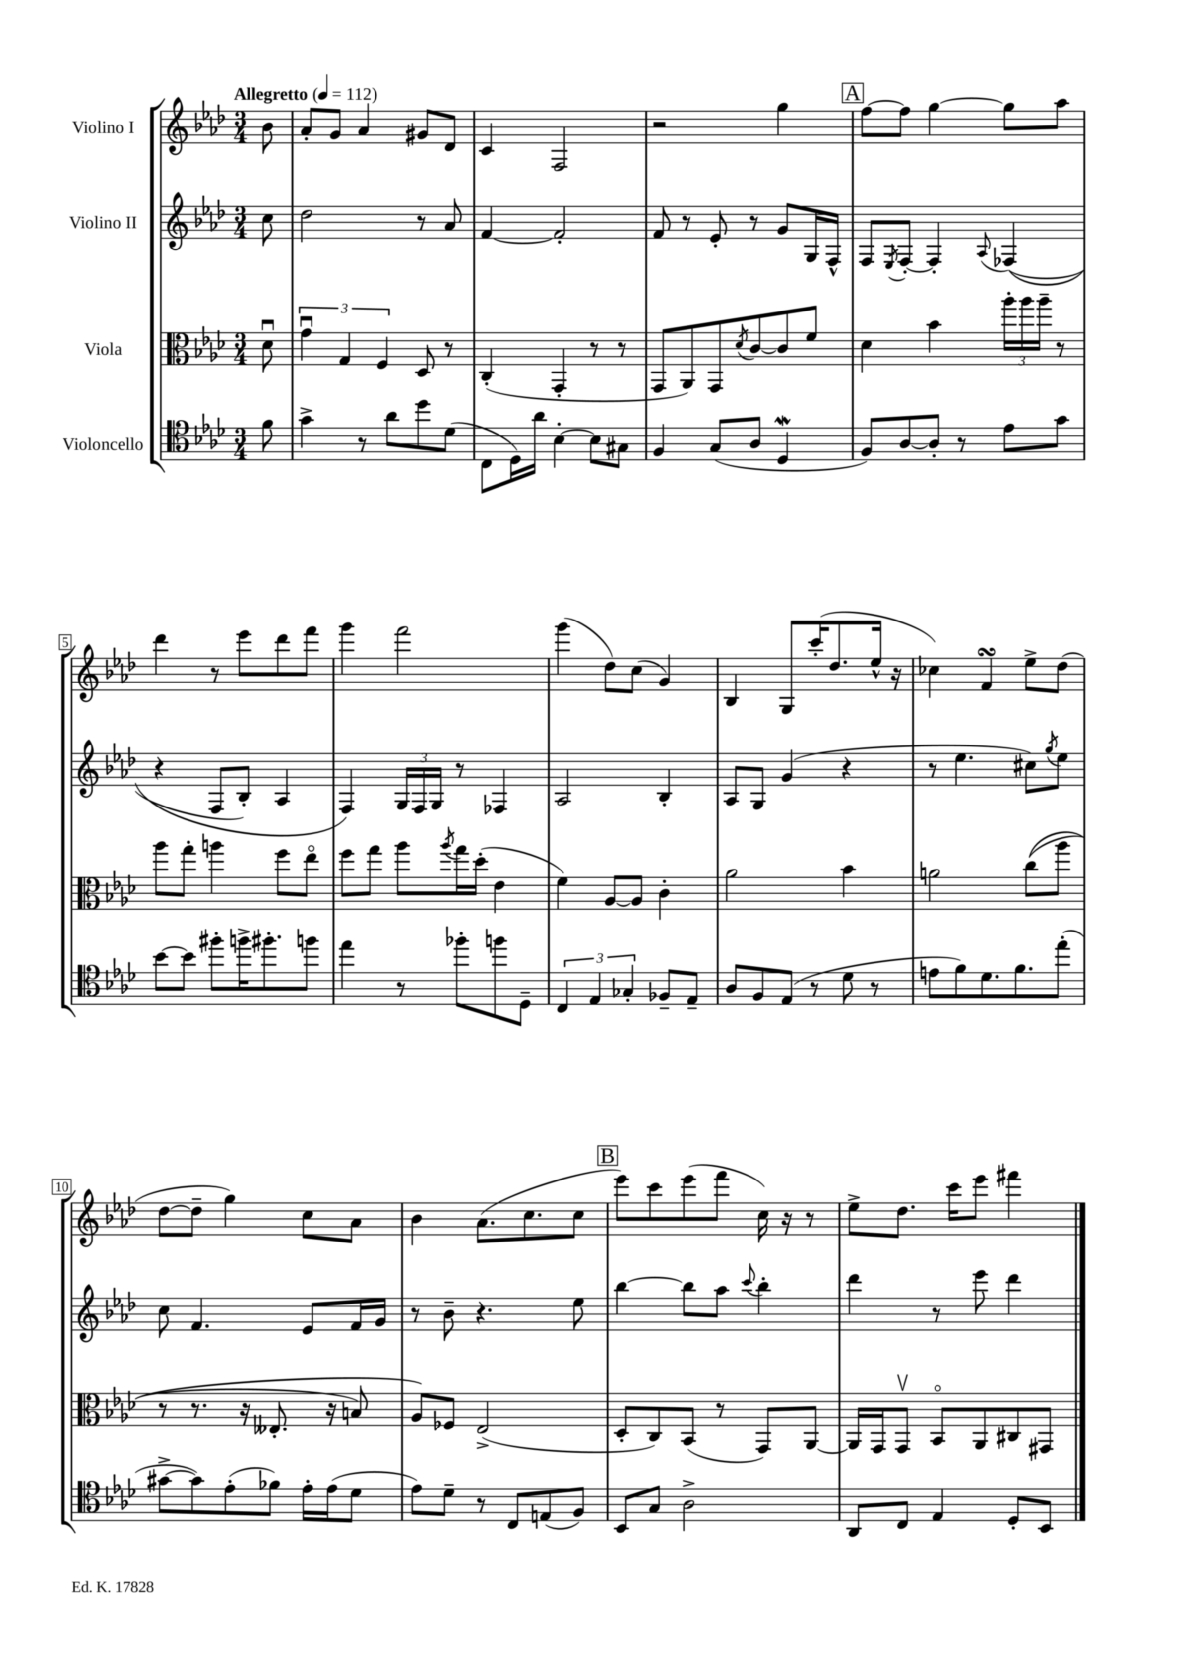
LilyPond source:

<<
\new StaffGroup <<
\new Staff = "s0" \with { instrumentName = "Violino I" } {
    \clef treble \key aes \major \numericTimeSignature \time 3/4 \partial 8 \tempo "Allegretto" 4 = 112
    bes'8 |
    aes'8-. g'8 aes'4 gis'8 des'8 |
    c'4 f2 |
    r2 g''4 |
    \mark \markup { \box "A" } f''8~ f''8 g''4~ g''8 aes''8 |
    des'''4 r8 ees'''8 des'''8 f'''8 |
    g'''4 f'''2 |
    g'''4( des''8) c''8( g'4) |
    bes4 g8 c'''16-.( des''8. ees''16-^ r16 |
    ces''4) f'4\turn ees''8-> des''8( |
    des''8~ des''8-- g''4) c''8 aes'8 |
    bes'4 aes'8.( c''8. c''8 |
    \mark \markup { \box "B" } ees'''8) c'''8 ees'''8( f'''8 c''16) r16 r8 |
    ees''8-> des''8. c'''16 ees'''8 fis'''4 \bar "|." |
}
\new Staff = "s1" \with { instrumentName = "Violino II" } {
    \clef treble \key aes \major \numericTimeSignature \time 3/4 \partial 8
    c''8 |
    des''2 r8 aes'8 |
    f'4~ f'2-. |
    f'8 r8 ees'8-. r8 g'8 g16 f16-^ |
    \mark \markup { \box "A" } f8 \acciaccatura { ees8 } f8~-. f4-. \appoggiatura { aes8 } fes4(\( |
    r4 f8 bes8-.) aes4 |
    f4\) \tuplet 3/2 { g16 f16 g16 } r8 fes4 |
    aes2 bes4-. |
    aes8 g8 g'4( r4 |
    r8 ees''4. cis''8) \acciaccatura { g''8 } ees''8 |
    c''8 f'4. ees'8 f'16 g'16 |
    r8 bes'8-- r4. ees''8 |
    \mark \markup { \box "B" } bes''4~ bes''8 aes''8 \appoggiatura { c'''8 } bes''4-. |
    des'''4 r8 ees'''8 des'''4 \bar "|." |
}
\new Staff = "s2" \with { instrumentName = "Viola" } {
    \clef alto \key aes \major \numericTimeSignature \time 3/4 \partial 8
    des'8\downbow |
    \tuplet 3/2 { g'4\downbow g4 f4 } des8 r8 |
    c4-.( g,4-. r8 r8 |
    g,8 aes,8) g,8 \acciaccatura { des'8 } c'8~ c'8 f'8 |
    \mark \markup { \box "A" } des'4 bes'4 \tuplet 3/2 { aes''16-. aes''16 aes''16-- } r8 |
    aes''8 g''8-. a''4 f''8 ees''8\flageolet |
    f''8 g''8 aes''8 \acciaccatura { aes''8 } g''16 des''16-.( ees'4 |
    f'4) aes8~ aes8 c'4-. |
    aes'2 bes'4 |
    a'2 c''8(\( aes''8 |
    r8 r8. r16 eeses8.-. r16 b8) |
    aes8\) fes8 ees2->( |
    \mark \markup { \box "B" } des8-. c8) bes,8( r8 g,8) aes,8~ |
    aes,16 g,16 g,8\upbow bes,8\flageolet aes,8 cis8 gis,8 \bar "|." |
}
\new Staff = "s3" \with { instrumentName = "Violoncello" } {
    \clef tenor \key aes \major \numericTimeSignature \time 3/4 \partial 8
    f'8 |
    g'4-> r8 aes'8 des''8 des'8( |
    c8 des16) aes'16 bes4~-. bes8 gis8 |
    f4 g8( aes8 des4\mordent |
    \mark \markup { \box "A" } f8) aes8~ aes8-. r8 ees'8 g'8 |
    bes'8~ bes'8 fis''8-. f''16-> fis''8.-. f''8 |
    ees''4 r8 fes''8-. f''8 des8-- |
    \tuplet 3/2 { c4 ees4 ges4-. } fes8-- ees8-- |
    aes8 f8 ees8( r8 des'8 r8 |
    e'8 f'8) des'8. f'8. ees''8-.( |
    gis'8~-> gis'8) ees'8-.( fes'8) ees'16-. ees'16( des'8 |
    ees'8) des'8-- r8 c8 e8( f8) |
    \mark \markup { \box "B" } bes,8 g8 aes2-> |
    aes,8 c8 ees4 des8-. bes,8 \bar "|." |
}
>>
>>
\layout { \context { \Score \override BarNumber.stencil = #(make-stencil-boxer 0.1 0.3 ly:text-interface::print) } }
